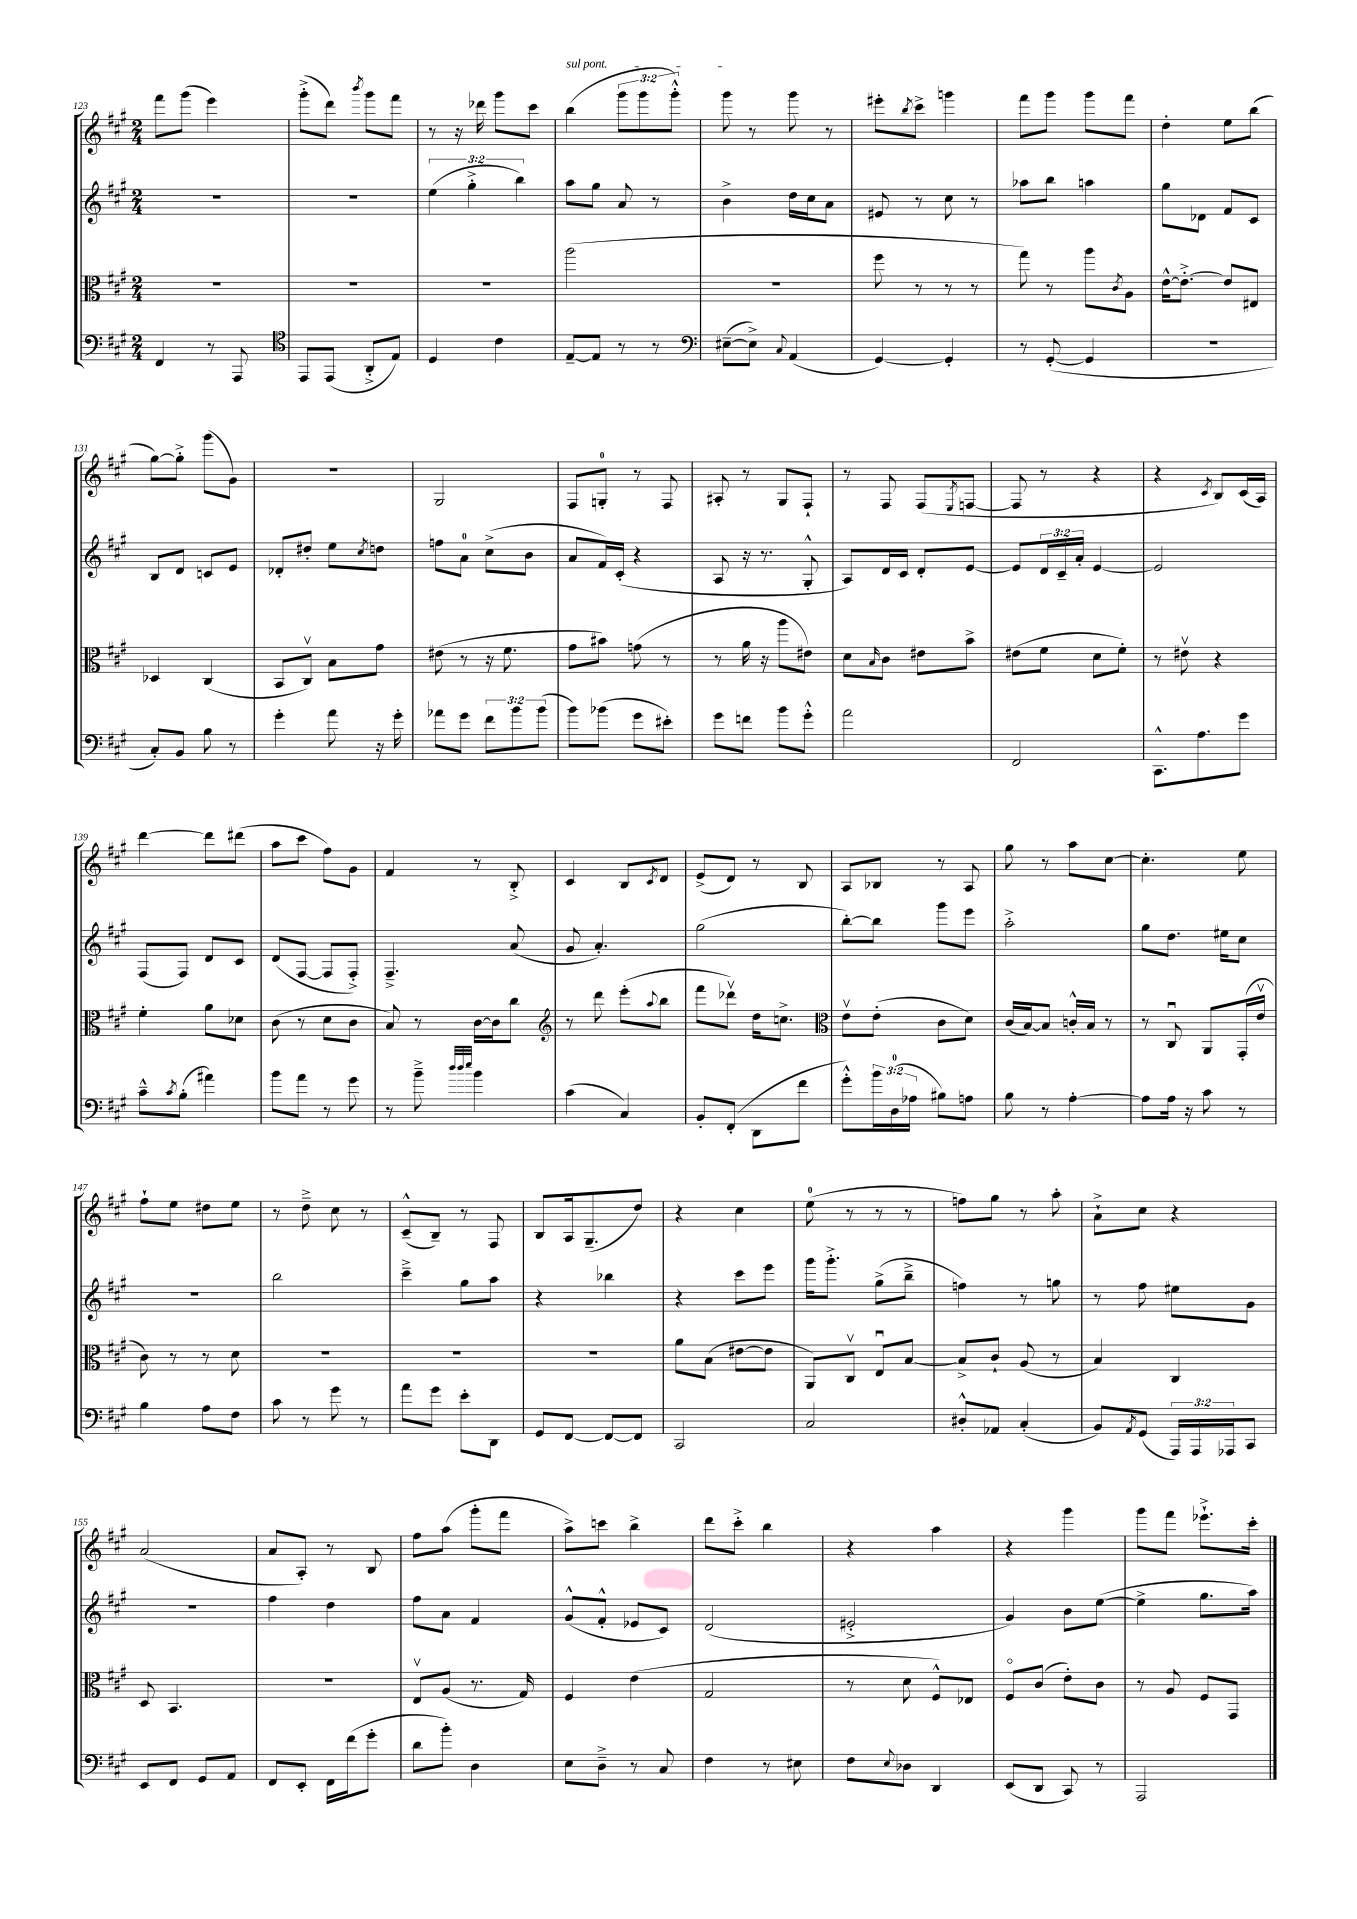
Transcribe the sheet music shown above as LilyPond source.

<<
\new StaffGroup <<
\new Staff = "s0" {
    \clef treble \key a \major \numericTimeSignature \time 2/4 \override Staff.TupletNumber.text = #tuplet-number::calc-fraction-text
    fis'''8 gis'''8( e'''4) |
    gis'''8-.->( d'''8) \acciaccatura { b'''8 } gis'''8 fis'''8 |
    r8 r16 des'''16 gis'''8 cis'''8 |
    \once \override TextSpanner.bound-details.left.text = \markup { \italic "sul pont." } b''4\startTextSpan( \tuplet 3/2 { gis'''8 gis'''8 gis'''8-.-^) } |
    gis'''8\stopTextSpan r8 gis'''8 r8 |
    eis'''8-. \acciaccatura { b''8 } cis'''8-> g'''4 |
    fis'''8 gis'''8 gis'''8 fis'''8 |
    d''4-. e''8 b''8( |
    gis''8~) gis''8-.-> gis'''8( gis'8) |
    R2 |
    gis2 |
    fis8 g8-0-. r8 fis8 |
    ais8-. r8 gis8 fis8-! |
    r8 fis8 fis8( \acciaccatura { e8 } f8~ |
    f8 r8 r4 |
    r4 \acciaccatura { cis'8 } b8) cis'16( a16) |
    d'''4~ d'''8 dis'''8( |
    a''8 cis'''8 fis''8) gis'8 |
    fis'4 r8 b8-.-> |
    cis'4 b8 \acciaccatura { cis'8 } d'8 |
    e'8->( d'8) r8 b8 |
    a8 bes8 r8 a8 |
    gis''8 r8 a''8 cis''8~ |
    cis''4.-. e''8 |
    fis''8-! e''8 dis''8 e''8 |
    r8 d''8---> cis''8 r8 |
    cis'8---^( b8--) r8 fis8 |
    b8 a16 gis8.--( d''8) |
    r4 cis''4 |
    e''8-0( r8 r8 r8 |
    f''8) gis''8 r8 a''8-. |
    a'8-!-> cis''8 r4 |
    a'2( |
    a'8 a8-.) r8 b8 |
    fis''8 a''8( gis'''8-. fis'''8 |
    a''8->) c'''8 b''4-> |
    d'''8 cis'''8-.-> b''4 |
    r4 a''4 |
    r4 gis'''4 |
    gis'''8 fis'''8 ees'''8.-!-> cis'''16-. \bar "|." |
}
\new Staff = "s1" {
    \clef treble \key a \major \numericTimeSignature \time 2/4 \override Staff.TupletNumber.text = #tuplet-number::calc-fraction-text
    R2 |
    R2 |
    \tuplet 3/2 { e''4( gis''4-.-> b''4) } |
    a''8 gis''8 a'8 r8 |
    b'4-> d''16 cis''16 a'8 |
    eis'8 r8 cis''8 r8 |
    aes''8 b''8 a''4 |
    gis''8 des'8 fis'8 cis'8 |
    b8 d'8 c'8 e'8 |
    des'8-. dis''8-. e''8 \acciaccatura { cis''8 } d''8 |
    f''8 a'8-0 cis''8->( b'8 |
    a'8 fis'16) cis'16-.( r4 |
    a8 r16 r8. gis8-.-^ |
    a8) d'16 cis'16 d'8-. e'8~ |
    e'8 \tuplet 3/2 { d'16 cis'16-- a'16-. } e'4~ |
    e'2 |
    fis8( fis8) d'8 cis'8 |
    d'8( fis8~ fis8 fis8-.->) |
    fis4.---> a'8( |
    gis'8 a'4.-.) |
    gis''2( |
    b''8~-.) b''8 gis'''8 e'''8 |
    a''2-.-> |
    gis''8 d''8. eis''16 cis''8 |
    r2 |
    b''2 |
    cis'''4---> gis''8 a''8 |
    r4 bes''4 |
    r4 cis'''8 e'''8 |
    gis'''16 gis'''8.-.-> gis''8->( b''8---> |
    f''4) r8 g''8 |
    r8 fis''8 eis''8 gis'8 |
    r2 |
    fis''4 d''4 |
    fis''8 a'8 fis'4 |
    gis'8-^( fis'8-.-^ ees'8 cis'8) |
    d'2( |
    eis'2-.-> |
    gis'4) b'8 e''8~( |
    e''4-> gis''8. a''16) \bar "|." |
}
\new Staff = "s2" {
    \clef alto \key a \major \numericTimeSignature \time 2/4
    R2 |
    R2 |
    R2 |
    a''2( |
    r2 |
    fis''8 r8 r8 r8 |
    gis''8) r8 a''8 \acciaccatura { cis'8 } a8 |
    e'16~-^ e'8.~-.-> e'8 eis8 |
    des4 cis4( |
    b,8 cis8\upbow) b8 gis'8 |
    eis'8( r8 r16 fis'8. |
    gis'8 bis'8) g'8( r8 |
    r8 a'16 r16 a''8 eis'8) |
    d'8 \grace { b16 } cis'8 eis'8 b'8-> |
    eis'8( fis'8 d'8 fis'8-.) |
    r8 eis'8\upbow r4 |
    fis'4-. a'8 des'8 |
    cis'8( r8 d'8 cis'8 |
    b8) r8 cis'16~ cis'16 cis''8 |
    \clef treble r8 d'''8 e'''8-.( \appoggiatura { a''8 } b''8 |
    fis'''8 des'''8\upbow) d''16 c''8.-> |
    \clef alto e'8\upbow e'8-.( cis'8 d'8) |
    cis'16( b16~) b8 c'16-.-^ b16 r8 |
    r8 cis8\downbow a,8 gis,16-.( e'16\upbow |
    cis'8) r8 r8 d'8 |
    R2 |
    R2 |
    R2 |
    a'8 b8( eis'8~ eis'8 |
    a,8) cis8\upbow e8\downbow b8~ |
    b8-> cis'8-! a8( r8 |
    b4) cis4 |
    d8 b,4. |
    r2 |
    e8\upbow a8( r8. gis16) |
    fis4 e'4( |
    gis2 |
    r8 d'8 fis8-^) ees8 |
    fis8\flageolet cis'8( e'8-.) cis'8 |
    r8 a8 fis8 gis,8 \bar "|." |
}
\new Staff = "s3" {
    \clef bass \key a \major \numericTimeSignature \time 2/4 \override Staff.TupletNumber.text = #tuplet-number::calc-fraction-text
    fis,4 r8 a,,8 |
    \clef tenor e,8 e,8( a,8-.-> e8) |
    d4 cis'4 |
    e8~-- e8 r8 r8 |
    \clef bass eis8~--( eis8->) \appoggiatura { cis8 } a,4( |
    gis,4~) gis,4-. |
    r8 gis,8~-.( gis,4 |
    r2 |
    cis8-.) b,8 b8 r8 |
    gis'4-. a'8 r16 gis'16-. |
    aes'8 gis'8 \tuplet 3/2 { fis'8 b'8 b'8( } |
    b'8) bes'8( gis'8 eis'8-.) |
    gis'8 f'8 b'8 gis'8-.-^ |
    a'2 |
    fis,2 |
    cis,8.-^ a8. gis'8 |
    cis'8---^ \acciaccatura { cis'8 } b8-.( ais'4) |
    b'8 a'8 r8 gis'8 |
    r8 b'8---> \grace { d''32 d''32 e''32 } b'4 |
    cis'4( cis4) |
    b,8-. fis,8-.( d,8 fis'8 |
    gis'8-.-^) \tuplet 3/2 { b'16 d16-0( aes16 } bis8) a8 |
    b8 r8 a4~-. |
    a8 a16 r16 cis'8 r8 |
    b4 a8 fis8 |
    cis'8 r8 gis'8 r8 |
    a'8 gis'8 e'8-. d,8 |
    gis,8 fis,8~ fis,8~ fis,8 |
    cis,2 |
    cis2 |
    dis8-.-^ aes,8 cis4-.( |
    b,8) \acciaccatura { a,8 } gis,8( \tuplet 3/2 { a,,16) a,,16 aes,,16 } cis,8 |
    e,8 fis,8 gis,8 a,8 |
    fis,8 e,8-. fis,16 fis'16( gis'8-. |
    d'8 b'8-.) d4 |
    e8 d8---> r8 cis8 |
    fis4 r8 eis8 |
    fis8 \appoggiatura { e8 } des8 d,4 |
    e,8( d,8 cis,8) r8 |
    a,,2 \bar "|." |
}
>>
>>
\layout { \context { \Score currentBarNumber = #123 } }
